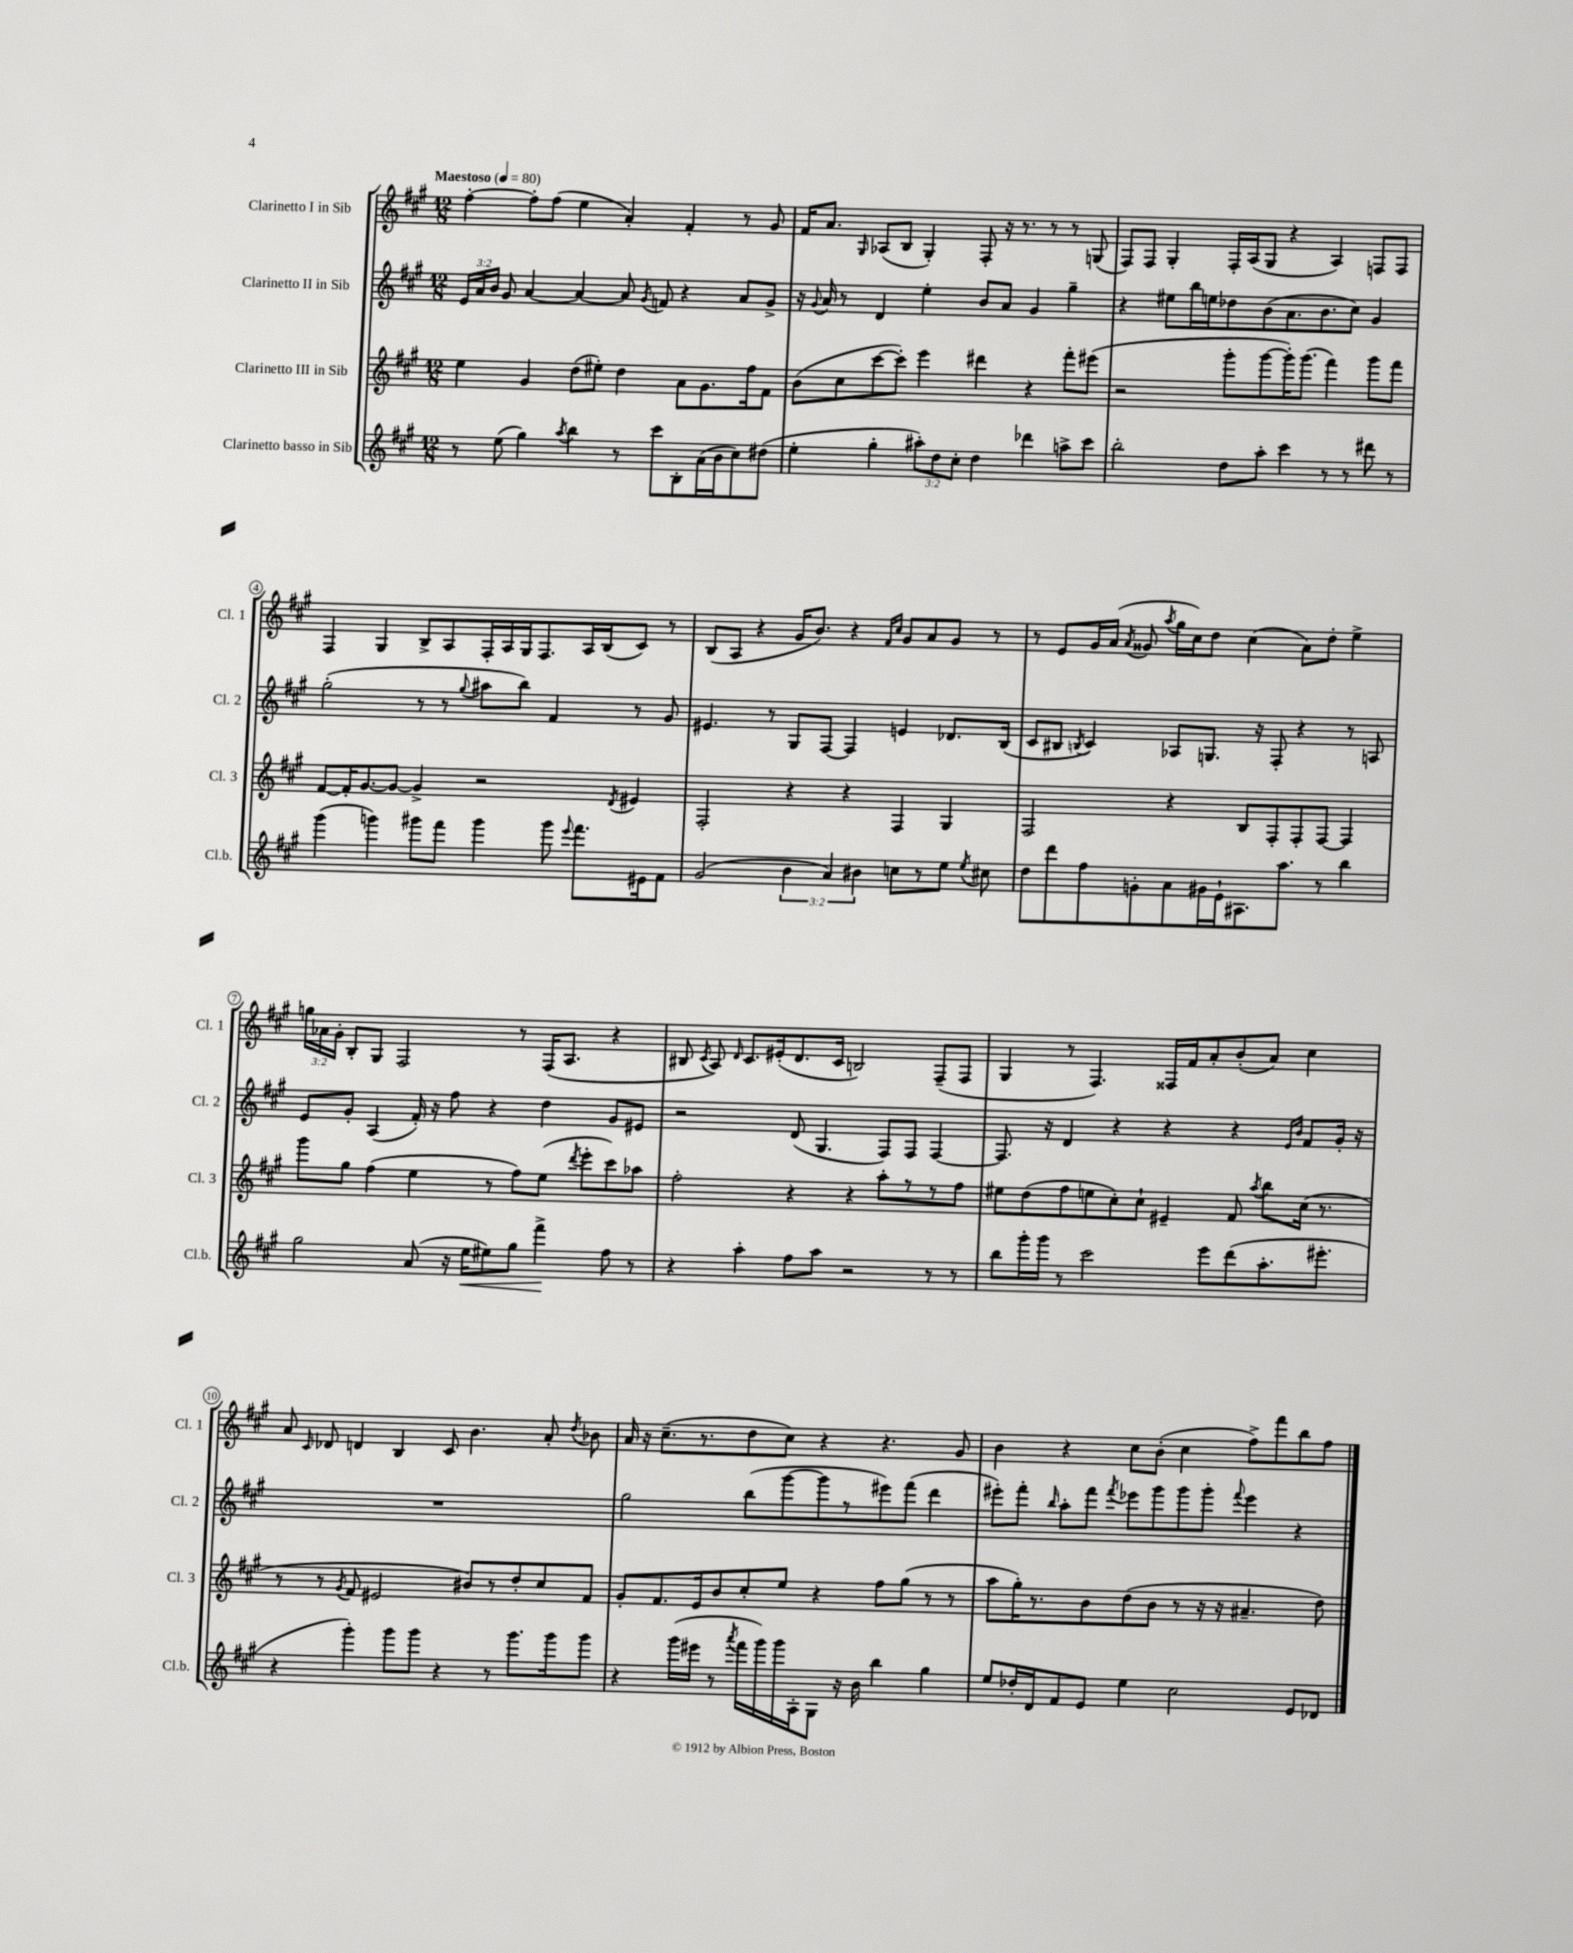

**kern	**dynam	**kern	**kern	**kern
*part4	*part4	*part3	*part2	*part1
*staff4	*staff4	*staff3	*staff2	*staff1
*I"Clarinetto basso in Sib	*	*I"Clarinetto III in Sib	*I"Clarinetto II in Sib	*I"Clarinetto I in Sib
*I'Cl.b.	*	*I'Cl. 3	*I'Cl. 2	*I'Cl. 1
*clefG2	*	*clefG2	*clefG2	*clefG2
*k[f#c#g#]	*	*k[f#c#g#]	*k[f#c#g#]	*k[f#c#g#]
*M12/8	*	*M12/8	*M12/8	*M12/8
*MM80	*	*MM80	*MM80	*MM80
=1	=1	=1	=1	=1
!	!	!	!	!LO:TX:a:B:t=Maestoso
8r	.	4ee\	24e/LL	[4ff#'\
.	.	.	24a/	.
.	.	.	24b/JJ	.
(8ee\	.	.	8g#/	.
4gg#\)	.	4g#/	[4a/	8ff#'\L]
.	.	.	.	(8ff#\J
8qaa/	.	.	.	.
4bb\	.	(8dd\L	4a/_	4ee\
.	.	8ee#X'\J)	.	.
8r	.	4dd\	8a/]	4a'/)
.	.	.	8qg#/	.
8ccc#\L	.	.	8fn/	.
8B'\	.	8a\L	4r	4f#'/
(16a\L	.	8.g#\	.	.
16b\J	.	.	.	.
8cc#\)	.	.	8a/L	8r
.	.	16ff#\k	.	.
(8dd#X\J	.	8f#\J	8g#^/J	8g#/
=2	=2	=2	=2	=2
4ee'\	.	(8b\L	16r	16f#/KL
.	.	.	8qqg#/	.
.	.	.	16a/	8.a/J
.	.	8cc#\	8r	.
.	.	.	.	16qqG#/
4gg#'\	.	[8ccc#\	4d/	(8A-X/L
.	.	8ccc#'\J])	.	8B/J
12aa#X'\L)	.	4eee\	4ee'\	4G#'/)
12dd\	.	.	.	.
12cc#'\J	.	.	.	.
4dd\	.	4ddd#X\	8b/L	8F#'/
.	.	.	8a/J	16r
.	.	.	.	8.r
4ddd-X\	.	4r	4g#/	.
.	.	.	.	8r
8aan^\L	.	8fff#'\L	4gg#~\	8r
8ccc#\J	.	(8eee#X\J	.	(8Gn/
=3	=3	=3	=3	=3
2bb'\	.	2r	4r	8F#/L)
.	.	.	.	8F#/J
.	.	.	8ee#X\L	4G#'/
.	.	.	16bb\L	.
.	.	.	16een\J	.
8dd\L	.	8ggg#'\L	8dd-X\	16F#'/LL
.	.	.	.	(16A/J
8aa'\J	.	[8ggg#\	(8b\	8G#/J
4ccc#\	.	16ggg#'\K])	8.a\	4r
.	.	(8.ggg#\J	.	.
.	.	.	8.b\	.
8r	.	4fff#\)	.	4A/)
8r	.	.	8cc#\J)	.
8ddd#X\	.	8ggg#\L	4g#/	8Fn/L
8r	.	8fff#\J	.	8F/J
!!LO:LB:g=z
=4	=4	=4	=4	=4
(4ggg#\	.	[8f#/L	(2gg#'\	4F#/
.	.	16f#'/K]	.	.
.	.	[8.g#/	.	.
4gggn\)	.	.	.	4G#/
.	.	8g#/J_	.	.
8ggg#X\L	.	4g#^/]	8r	8B^/L
8fff#\J	.	.	8r	8A/
.	.	.	8qqgg#/	.
4ggg#\	.	2r	8aa#X\L	16F#'/L
.	.	.	.	16A/
.	.	.	8bb\J)	16G#/J
.	.	.	.	8.F#/
8ggg#\	.	.	4f#/	.
8qqeee/	.	.	.	.
8.fff#\L	.	.	.	16A/L
.	.	.	.	(16B/J
.	.	8qd/	.	.
.	.	4e#X/	8r	8c#/J)
16e#X\k	.	.	.	.
8f#\J	.	.	8g#/	8r
=5	=5	=5	=5	=5
(2g#/	.	2F#'/	4.e#X/	(8B/L
.	.	.	.	8A/J
.	.	.	.	4r
.	.	.	8r	.
6b\	.	4r	8G#/L	16g#/KL
.	.	.	.	8.b/J)
.	.	.	[8F#/J	.
6a/)	.	.	.	.
.	.	4r	4F#/]	4r
6b#X\	.	.	.	.
.	.	.	.	16qqf#/LL
.	.	.	.	16qqcc#/JJ
8ccn\L	.	4F#/	4en/	8g#/L
8r	.	.	.	8a/
8ee\J	.	4G#/	8.d-X/L	8g#/J
8qee/	.	.	.	.
8cc#X\	.	.	.	8r
.	.	.	(16B/Jk	.
=6	=6	=6	=6	=6
8dd\L	.	2F#/	8c#/L	8r
8ddd\	.	.	8B#X/J	8e/L
.	.	.	8qBn/	.
8ff#\	.	.	4c#/)	16g#/L
.	.	.	.	(16a/JJ
.	.	.	.	8qa/
8gn'\	.	.	.	8g##X/
.	.	.	.	8qaa/
8a\	.	4r	8A-X/L	16gg#\LL
.	.	.	.	16cc#\J)
16g#X\L	.	.	8.Gn/J	8dd\J
16e`\J	.	.	.	.
8.A#X\	.	8B/L	.	(4cc#\
.	.	.	16r	.
.	.	8F#'/	8F#'/	.
8.aa\J	.	.	.	.
.	.	8F#'/	4r	8a\L)
8r	.	[8F#/J	.	8dd'\J
4bb\	.	4F#/]	8r	4ee^\
.	.	.	8An/	.
!!LO:LB:g=z
=7	=7	=7	=7	=7
2gg#\	.	8ggg#\L	8e/L	24ggn\LL
.	.	.	.	24a-X\
.	.	.	.	24g#'\JJ
.	.	8gg#\J	8g#'/J	8B'/L
.	.	(4ff#\	(4A/	8G#/J
.	.	.	.	2F#/
(8a/	.	4ee\	16f#'/)	.
.	.	.	16r	.
16r	.	.	8ff#\	.
!	!LO:HP:b	!	!	!
16ee\KL	<	.	.	.
8ee#X\)	.	8r	4r	.
8gg#\J	.	8ff#\L)	.	8r
4fff#^\	.	(8ee\J	4dd\	(16F#/KL
.	.	.	.	8.A/J
.	.	8qddd/	.	.
.	.	8eee'\L	.	.
8ff#\	[	8ccc#\)	8g#/L	4r
8r	.	8aa-X\J	8e#X/J	.
=8	=8	=8	=8	=8
4r	.	2ff#'\	2r	8B#X/
.	.	.	.	8qc#/
.	.	.	.	8A/)
.	.	.	.	16qqd/
4aa'\	.	.	.	8.c#/L
.	.	.	.	(16e#X'/k
8ff#\L	.	4r	(8d/	8.d/
8aa\J	.	.	4.G#/	.
.	.	.	.	16c#/Jk
2r	.	4r	.	2Bn/)
.	.	8aa'\L	8F#/L)	.
.	.	8r	8F#/J	.
8r	.	8r	[4F#/	(8F#~/L
8r	.	8ff#\J	.	8F#/J
=9	=9	=9	=9	=9
8bb\L	.	8ee#X\L	8.F#/]	4G#/
16ggg#'\L	.	(8dd\	.	.
16ggg#\JJ	.	.	16r	.
8r	.	8ff#\	4d/	8r
2ccc#\	.	8een\	.	4.F#/)
.	.	8cc#'\)	4r	.
.	.	8cc#`\J	.	.
.	.	4e#X~/	4r	16F##X/LL
.	.	.	.	16f#/J
8eee\L	.	.	.	8a'/
(8ddd\	.	8f#/	4r	(8b'/
.	.	8qaa/	.	.
8.aa'\	.	8bb\L	.	8a/J)
.	.	.	16qqe/LL	.
.	.	.	16qqb/JJ	.
.	.	(16cc#\Jk	8f#/L	4cc#\
8.eee#X'\J	.	8.r	.	.
.	.	.	16g#'/Jk	.
.	.	.	16r	.
!!LO:LB:g=z
=10	=10	=10	=10	=10
4r	.	8r	1.r	8a/
.	.	.	.	16qqc#/
.	.	8r	.	8d-X/
.	.	8qg#/	.	.
4ggg#'\)	.	8f#/	.	4dn/
.	.	2e#X/	.	.
8ggg#\L	.	.	.	4B/
8ggg#\J	.	.	.	.
4r	.	.	.	8c#/
.	.	8b#X/L)	.	4.b\
8r	.	8r	.	.
8.ggg#\L	.	8dd'/	.	.
.	.	8cc#/	.	8a'/
16ggg#\k	.	.	.	.
.	.	.	.	8qdd/
8ggg#\J	.	8f#/J	.	8b-X\
=11	=11	=11	=11	=11
4r	.	8g#'/L	2gg#\	16a/
.	.	.	.	16r
.	.	8.f#/	.	(8.cc#~\L
(16ggg#\LL	.	.	.	.
16eee#X\JJ	.	16e/k	.	8.r
8r	.	8b/	.	.
8qaaa/	.	.	.	.
16fff#\LL	.	8cc#'/	(8bb\L	8dd\
16ggg#\)	.	.	.	.
16ggg#\	.	8ee/J	[8ggg#\	8cc#\J)
16A'\J	.	.	.	.
8G#\J	.	4r	8ggg#\]	4r
16r	.	.	8r	.
16b\	.	.	.	.
4bb\	.	8ff#\L	8eee#X\)	4.r
.	.	(8gg#\J	(8fff#\J	.
4gg#\	.	8r	4ddd\	.
.	.	8r	.	8g#/
=12	=12	=12	=12	=12
8ee/L	.	8aa\L	8eee#X'\L)	4b\
16dd-X'/L	.	16gg#'\K)	8fff#'\J	.
16d/J	.	8.r	.	.
.	.	.	16qqbb/	.
8f#/	.	.	8aa'\L	4r
8e/J	.	8b\	8fff#\J	.
.	.	.	8qfff#/	.
4ee\	.	(8dd\	8eee-X\L	8cc#\L
.	.	8b\J	8ggg#\	(8b'\J
2cc#\	.	8r	8ggg#\	4cc#\
.	.	16r	8ggg#'\J	.
.	.	16r	.	.
.	.	.	8qqfff#/	.
.	.	4.a#X~/	4eee-\	8ff#^\L)
.	.	.	.	8fff#\
8e/L	.	.	4r	8bb\
8d-X/J	.	8dd\)	.	8ff#\J
==	==	==	==	==
*-	*-	*-	*-	*-
